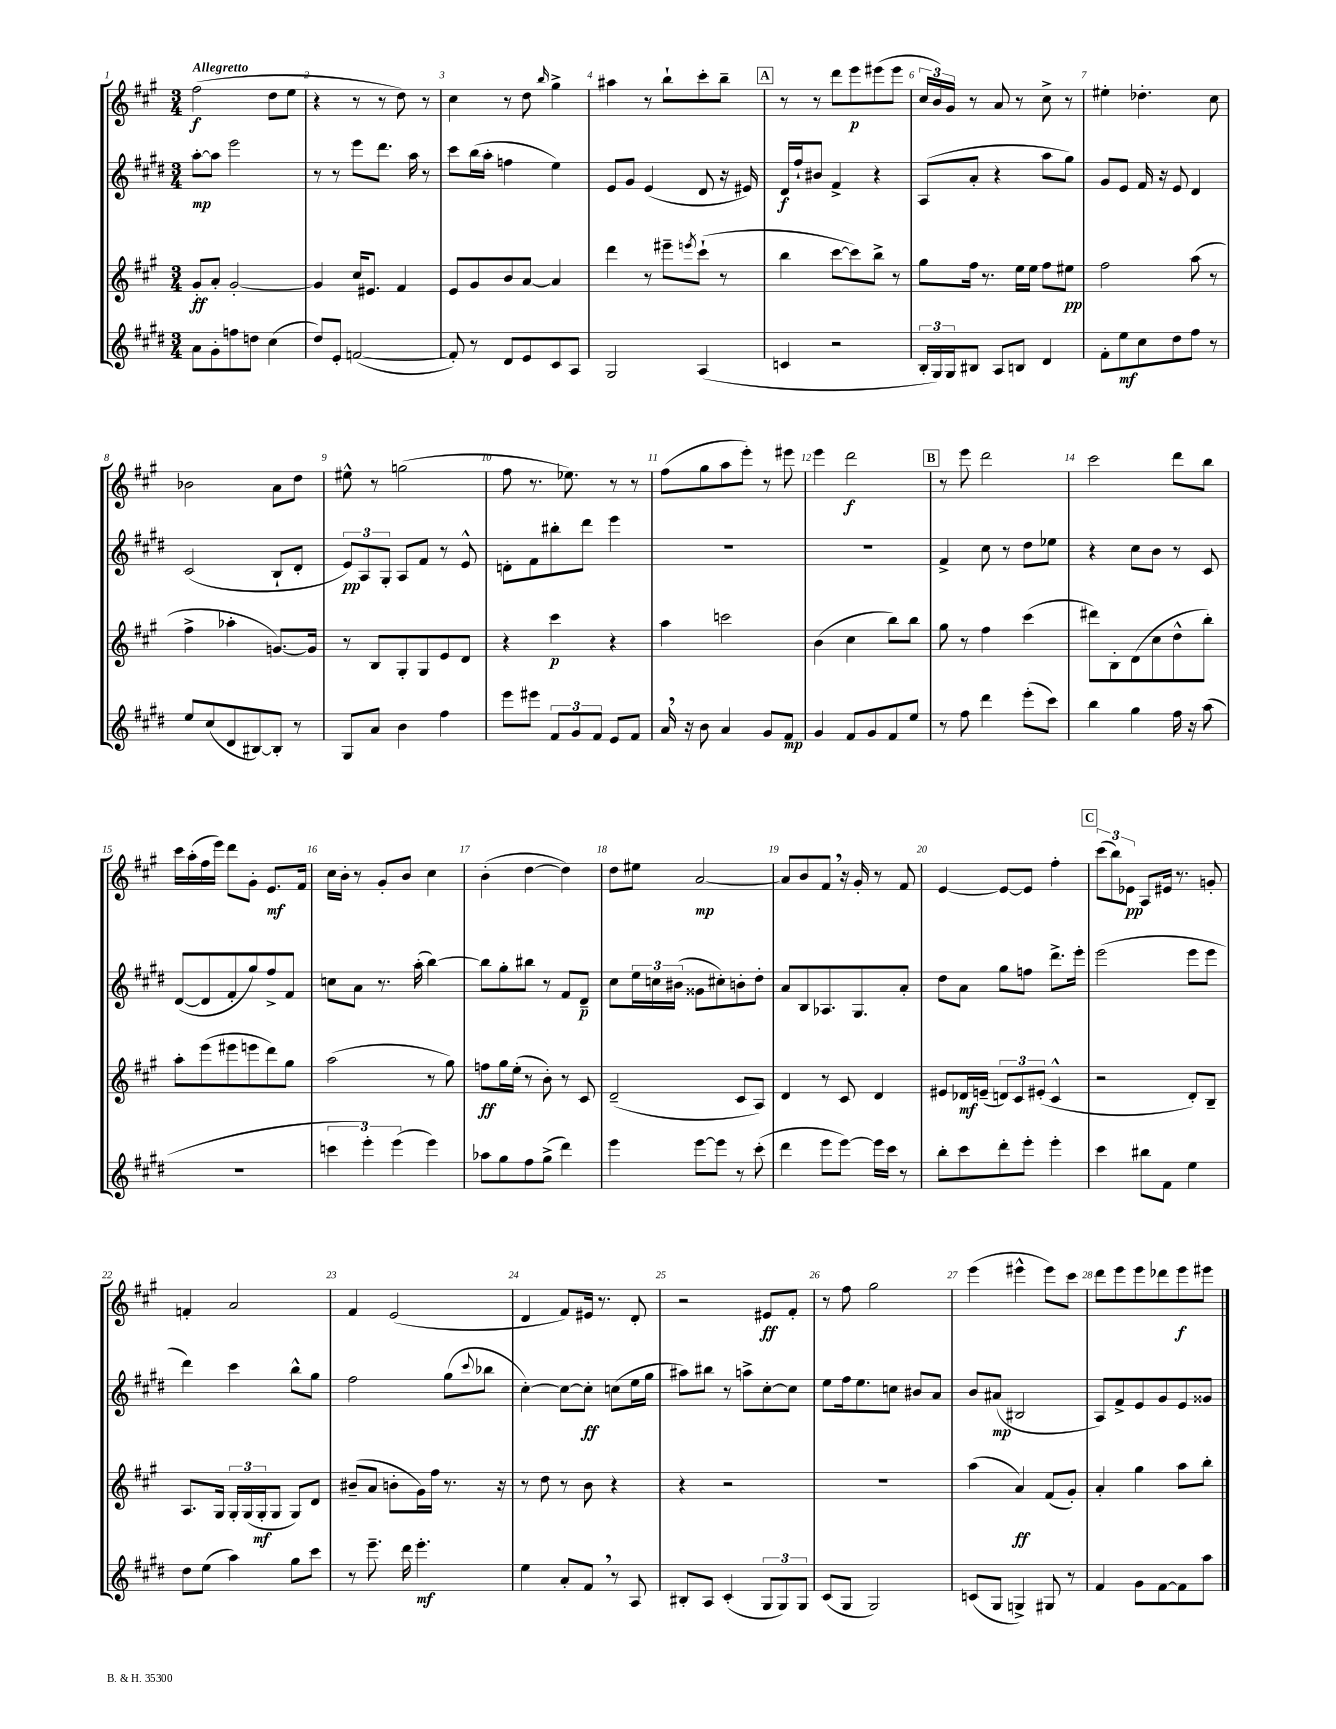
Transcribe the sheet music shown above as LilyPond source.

<<
\new StaffGroup <<
\new Staff = "s0" {
    \clef treble \key a \major \numericTimeSignature \time 3/4 \tempo "Allegretto"
    fis''2\f( d''8 e''8 |
    r4 r8 r8 d''8) r8 |
    cis''4 r8 d''8 \grace { b''16 } gis''4-> |
    ais''4 r8 b''8-! cis'''8-. b''8-- |
    \mark \markup { \box "A" } r8 r8 d'''8 e'''8\p eis'''8( eis'''8 |
    \tuplet 3/2 { cis''16 b'16) gis'16 } r8 a'8 r8 cis''8-> r8 |
    eis''4-. des''4.-. cis''8 |
    bes'2 a'8 d''8 |
    eis''8-^ r8 g''2( |
    fis''8 r8. ees''8.) r8 r8 |
    fis''8( gis''8 a''8 e'''8-.) r8 eis'''8 |
    e'''4 d'''2\f |
    \mark \markup { \box "B" } r8 e'''8 d'''2 |
    cis'''2 d'''8 b''8 |
    cis'''16 a''16-.( fis''16 e'''16) d'''8 gis'8-. e'8.\mf fis'16 |
    cis''16 b'16-. r8 gis'8-. b'8 cis''4 |
    b'4-.( d''4~ d''4) |
    d''8 eis''8 a'2~\mp |
    a'8 b'8 fis'8 \breathe r16 gis'16-. r8 fis'8 |
    e'4~ e'8~ e'8 fis''4-. |
    \mark \markup { \box "C" } \tuplet 3/2 { cis'''8( b''8) ees'8\pp } a8 eis'16 r8. g'8-. |
    f'4-. a'2 |
    fis'4 e'2( |
    d'4 fis'8) eis'16 r8. d'8-. |
    r2 eis'8\ff fis'8-. |
    r8 fis''8 gis''2 |
    e'''4( eis'''4-^ eis'''8) cis'''8 |
    d'''8 e'''8 e'''8 des'''8 e'''8\f eis'''8 \bar "|." |
}
\new Staff = "s1" {
    \clef treble \key e \major \numericTimeSignature \time 3/4
    a''8~-.\mp a''8 e'''2 |
    r8 r8 e'''8 dis'''8. a''16 r8 |
    cis'''8 b''16( a''16-. f''4 e''4) |
    e'8 gis'8 e'4( dis'8 r16 eis'16) |
    \mark \markup { \box "A" } dis'16\f fis''16-! bis'8 fis'4-> r4 |
    a8( a'8-. r4 a''8 gis''8) |
    gis'8 e'8 fis'16 r16 e'8 dis'4 |
    cis'2( b8-! dis'8-. |
    \tuplet 3/2 { e'8\pp) a8 gis8-. } a8 fis'8 r8 e'8-^ |
    d'8-. fis'8 bis''8-. dis'''8 e'''4 |
    R2. |
    R2. |
    \mark \markup { \box "B" } fis'4-> cis''8 r8 dis''8 ees''8 |
    r4 cis''8 b'8 r8 cis'8 |
    dis'8~( dis'8 fis'8-. gis''8) fis''8-> fis'8 |
    c''8 a'8 r8. a''16-.( b''4~) |
    b''8 gis''8-. bis''8 r8 fis'8 dis'8--\p |
    cis''8 \tuplet 3/2 { e''16 c''16 bis'16( } gisis'8 cis''8-.) b'8-. dis''8-. |
    a'8 b8 aes8. gis8. a'8-. |
    dis''8 a'8 gis''8 f''8 dis'''8.-> e'''16-. |
    \mark \markup { \box "C" } e'''2( e'''8 e'''8 |
    dis'''4) cis'''4 b''8-^ gis''8 |
    fis''2 gis''8( \appoggiatura { cis'''8 } bes''8 |
    cis''4~-.) cis''8~ cis''8-.\ff c''8( e''16 gis''16 |
    ais''8) bis''8 r8 a''8-> cis''8~-. cis''8 |
    e''8 fis''16 e''8. c''8 bis'8 a'8 |
    b'8 ais'8\mp( bis2 |
    a8) fis'8-> e'8 gis'8 e'8 gisis'8 \bar "|." |
}
\new Staff = "s2" {
    \clef treble \key a \major \numericTimeSignature \time 3/4
    gis'8-.\ff a'8-. gis'2~-. |
    gis'4 cis''16 eis'8. fis'4 |
    e'8 gis'8 b'8 a'8~ a'4 |
    d'''4 r8 eis'''8-- \acciaccatura { e'''8 } cis'''8-!( r8 |
    \mark \markup { \box "A" } b''4 cis'''8~ cis'''8) b''8-> r8 |
    gis''8 fis''16 r8. e''16 e''16 fis''8 eis''8\pp |
    fis''2 a''8( r8 |
    fis''4-> aes''4-. g'8.~) g'16 |
    r8 b8 gis8-. gis8 e'8 d'8 |
    r4 cis'''4\p r4 |
    a''4 c'''2 |
    b'4( cis''4 b''8) b''8 |
    \mark \markup { \box "B" } gis''8 r8 fis''4 cis'''4( |
    dis'''8) b8-. d'8( cis''8 d''8-^ b''8-.) |
    a''8-. e'''8( eis'''8 e'''8 d'''8) gis''8 |
    a''2( r8 gis''8) |
    f''8\ff gis''16 e''16-.( r8 b'8-.) r8 cis'8 |
    d'2--( cis'8 a8) |
    d'4 r8 cis'8 d'4 |
    eis'8 des'16\mf e'16--( \tuplet 3/2 { d'8) cis'8 eis'8-.( } cis'4-^ |
    \mark \markup { \box "C" } r2 d'8-.) b8-- |
    a8. gis16 \tuplet 3/2 { gis16-. gis16( gis16-.\mf } gis8 gis8) d'8 |
    bis'8--( a'8 b'8-. gis'16) fis''16 r8. r16 |
    r8 d''8 r8 b'8 r4 |
    r4 r2 |
    R2. |
    a''4( a'4\ff) fis'8( gis'8-.) |
    a'4-. gis''4 a''8 b''8-. \bar "|." |
}
\new Staff = "s3" {
    \clef treble \key e \major \numericTimeSignature \time 3/4
    a'8 gis'8-. f''8 d''8 cis''4( |
    dis''8) e'8-. f'2~( |
    f'8-.) r8 dis'8 e'8 cis'8 a8 |
    gis2 a4( |
    \mark \markup { \box "A" } c'4 r2 |
    \tuplet 3/2 { b16-. gis16) gis16 } bis8 a8 b8 dis'4 |
    fis'8-. e''8\mf cis''8 dis''8 fis''8 r8 |
    e''8 cis''8( dis'8 bis8~) bis8-. r8 |
    gis8 a'8 b'4 fis''4 |
    e'''8 eis'''8 \tuplet 3/2 { fis'8 gis'8 fis'8 } e'8 fis'8 |
    a'16 \breathe r16 b'8 a'4 gis'8 fis'8\mp |
    gis'4 fis'8 gis'8 fis'8 e''8 |
    \mark \markup { \box "B" } r8 fis''8 dis'''4 e'''8-.( cis'''8) |
    b''4 gis''4 fis''16 r16 a''8( |
    R2. |
    \tuplet 3/2 { c'''4 e'''4-.) e'''4( } e'''4) |
    aes''8 gis''8 fis''8 gis''8->( dis'''4) |
    e'''4 e'''8~ e'''8 r8 cis'''8-.( |
    dis'''4 e'''8 e'''8~) e'''16 cis'''16 r8 |
    b''8-. cis'''8 dis'''8-. e'''8-. e'''4-. |
    \mark \markup { \box "C" } cis'''4 bis''8 fis'8 e''4 |
    dis''8 e''8( a''4) gis''8 cis'''8 |
    r8 e'''8.-- dis'''16 e'''4.-.\mf |
    e''4 a'8-. fis'8 \breathe r8 a8 |
    bis8-. a8 cis'4-.( \tuplet 3/2 { gis8 gis8) gis8 } |
    cis'8( gis8 gis2) |
    c'8( gis8 g4->) gis8 r8 |
    fis'4 gis'8 fis'8~ fis'8 a''8 \bar "|." |
}
>>
>>
\layout { \context { \Score \override BarNumber.break-visibility = ##(#f #t #t) barNumberVisibility = #all-bar-numbers-visible } }
